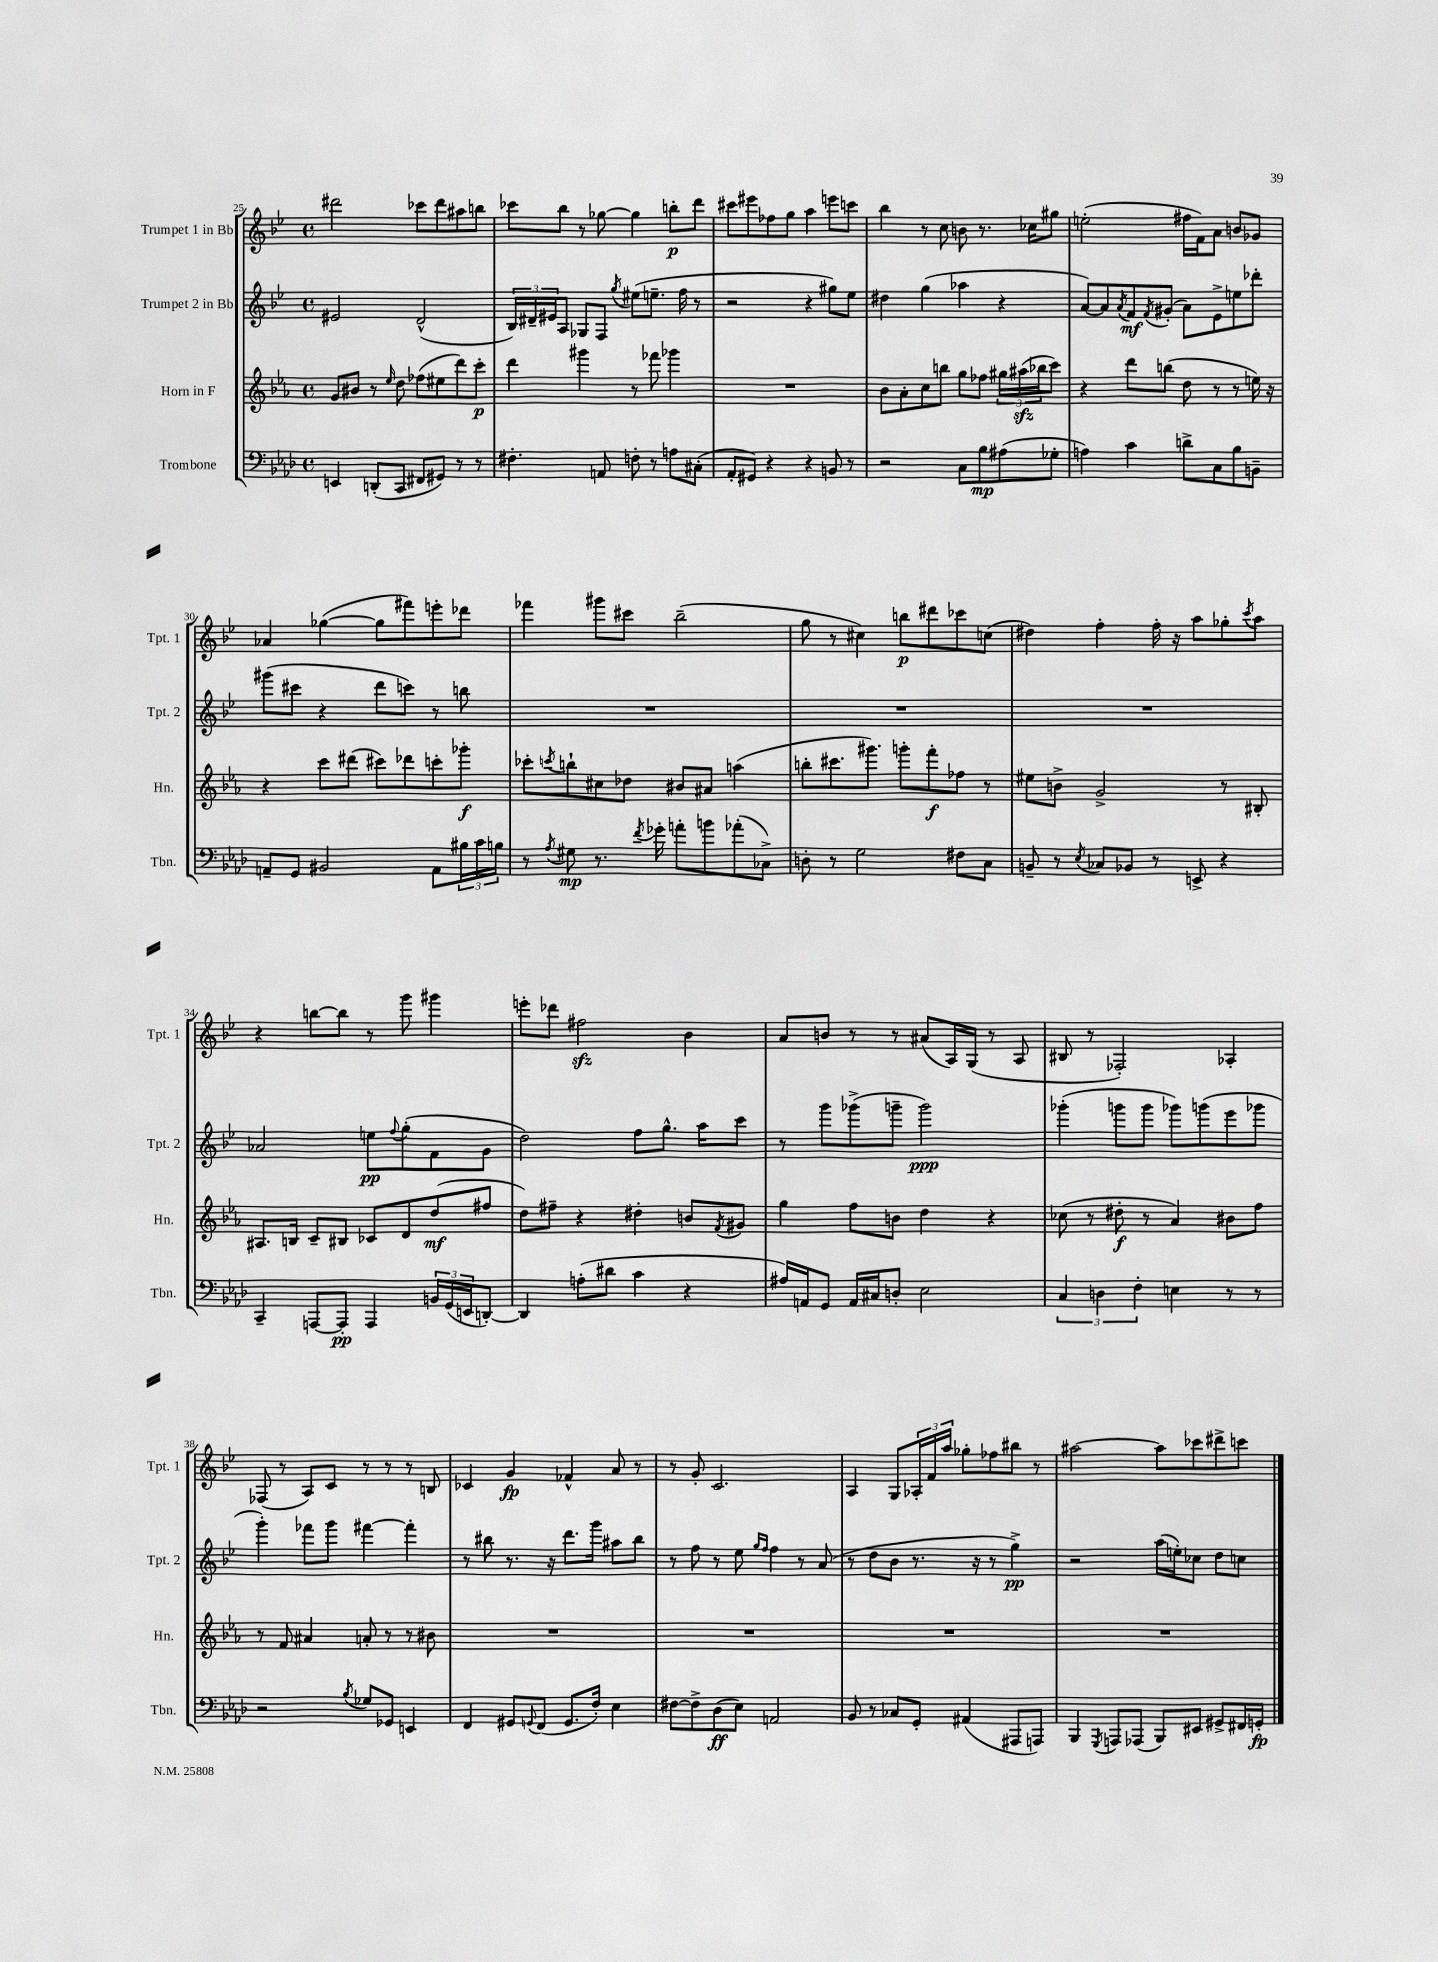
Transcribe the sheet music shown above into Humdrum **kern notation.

**kern	**kern	**kern	**kern
*staff4	*staff3	*staff2	*staff1
*clefF4	*clefG2	*clefG2	*clefG2
*k[b-e-a-d-]	*k[b-e-a-]	*k[b-e-]	*k[b-e-]
*M4/4	*M4/4	*M4/4	*M4/4
*met(c)	*met(c)	*met(c)	*met(c)
4EE/	8g/L	2e#/	2ddd#\
.	8b#/J	.	.
(8DD'/L	8r	.	.
.	16qqee-/	.	.
8CC/J	8dd\	.	.
8FF#/L	(8ff-\L	(2d^^/	8ccc-\L
8GG#/J)	8ee#\	.	8ddd#\
8r	8ddd\)	.	8aa#\
8r	8ccc'\J	.	8bb\J
=	=	=	=
4.F#'\	4ddd\	24B-/LL)	8ccc-\L
.	.	24d#~/	.
.	.	24e#/J	.
.	.	8A/J	8bb-\J
.	4ggg#\	8G-/L	8r
8AA/	.	8F/J	[8gg-\
.	.	8qgg/	.
8F'\	8r	(8ee#\L	4gg-\]
8r	8fff-\	8.ee~\J	.
8A\L	4ggg-\	.	8bb'\L
.	.	16ff\	.
(8C#'\J	.	8r	8ddd\J
=	=	=	=
8AA-'/L	1r	2r	8ccc#\L
8GG#/J)	.	.	8eee#\
4r	.	.	8ff-\
.	.	.	8gg\J
4r	.	4r	4aa\
8BB/	.	8gg#\L)	8eee\L
8r	.	8ee-\J	8ccc\J
=	=	=	=
2r	8b-\L	4dd#\	4bb-\
.	8a-'\	.	.
.	8cc\	(4gg\	8r
.	8bb\J	.	8cc\
8C\L	8gg\L	4aa-\	8b\
8B-\	8ff-\J	.	8.r
(8A#\	24gg#\LL	4r	.
.	(24aa#\	.	.
.	.	.	16cc-\LK
.	24bb-\J	.	.
8G-'\J	8ccc\J)	.	8gg#\J
=	=	=	=
4A\)	4r	[8a/L)	(2ee'\
.	.	8a/]	.
.	.	8qa/	.
4c\	8ddd\L	8f/	.
.	.	8qf/	.
.	(8bb\J	(8g#'/J	.
8d^\L	8dd\	8a\L)	16ff#\LL
.	.	.	16f\J)
8C\	8r	8e-^\	8a\J
8B-\	8r	8ee\	8b/L
8BB~\J	16ee\)	8ddd-'\J	8g-/J
.	16r	.	.
=	=	=	=
8AA~/L	4r	(8ggg#\L	4a-/
8GG/J	.	8ccc#\J	.
2BB#/	8ccc\L	4r	([4gg-\
.	(8ddd#\J	.	.
.	8ccc#\L)	8ddd\L	8gg-\]L
.	8ddd-\	8ccc\J)	8fff#\)
8AA\L	8ccc'\	8r	8eee'\
24B#\L	8ggg-'\J	8bb\	8ddd-\J
24c\	.	.	.
24B\JJ	.	.	.
=	=	=	=
8r	8ccc-'\L	1r	4fff-\
8qA-/	8qccc/	.	.
8G#\	8bb`\	.	.
8.r	8cc#\	.	8ggg#\L
.	8dd-\J	.	8ccc#\J
8qf/	.	.	.
16g-'\	.	.	.
8a'\L	8b#/L	.	(2bb-~\
8b\	8a#/J	.	.
(8a-'\	(4aa\	.	.
8C-^\J)	.	.	.
=	=	=	=
8D'\	8bb'\L	1r	8gg\
8r	8.ccc#\	.	8r
2G\	.	.	4cc#\)
.	8.ggg#\J)	.	.
.	8ggg'\L	.	8bb\L
.	8fff'\	.	8ddd#\
8F#\L	8ff-\J	.	8ccc-\
8C\J	8r	.	(8cc\J
=	=	=	=
8BB~/	8ee#\L	1r	4dd#\)
8r	8b^\J	.	.
8qE-/	.	.	.
8C-/L	2g^/	.	4ff'\
8BB-/J	.	.	.
8r	.	.	16ff'\
.	.	.	16r
8EE^/	.	.	8aa\L
4r	8r	.	8gg-'\
.	.	.	8qccc/
.	8B#'/	.	8aa\J
=	=	=	=
4CC~/	8.A#/L	2a-/	4r
.	16B/Jk	.	.
[8AAA/L	8c~/L	.	[8bb\L
8AAA'/]J	8B#/J	.	8bb\]J
4AAA/	8c-/L	8ee\L	8r
.	.	8qqff/	.
.	8d/	(8gg'\	8ggg\
24BB/LL	(8dd/	8f\	4ggg#\
(24GG/	.	.	.
24EE/J	.	.	.
[8DD'/J)	8ff#/J	8g\J	.
=	=	=	=
4DD/]	8dd\L)	2dd\)	8eee'\L
.	8ff#~\J	.	8ddd-\J
(8A'\L	4r	.	2ff#\
8d#\J	.	.	.
4c\	4dd#'\	8ff\L	.
.	.	8.gg^^\J	.
4r	8b/L	.	4b-\
.	.	16aa\LK	.
.	8qf/	.	.
.	8g#/J	8ccc\J	.
=	=	=	=
16A#/LL)	4gg\	8r	8a/L
16AA/J	.	.	.
8GG/J	.	8ggg\L	8b/J
16AA/LL	8ff\L	(8ggg-^\	8r
16C#/J	.	.	.
8D'/J	8b\J	8ggg~\J	8r
2E-\	4dd\	2ggg\)	(8a#/L
.	.	.	16A/L)
.	.	.	(16G/JJ
.	4r	.	8r
.	.	.	8A/
=	=	=	=
6C/	(8cc-\	(4ggg-'\	8B#/
.	8r	.	8r
6D\	.	.	.
.	8dd#'\	8ggg\L	2F-'/)
6F'\	.	.	.
.	8r	8ggg\J	.
4E\	4a-/)	8ggg-\L)	.
.	.	(8ggg\	.
8r	8b#\L	8eee-\	4A-'/
8r	8ff\J	8ggg-\J	.
=	=	=	=
2r	8r	4ggg'\)	(8F-/
.	8f/	.	8r
.	4a#/	8fff-\L	8A/L)
.	.	8ggg\J	8c/J
8qB-/	.	.	.
8G-/L	8a'/	[4fff#\	8r
8GG-/J	8r	.	8r
4EE/	8r	4fff#'\]	8r
.	8b#\	.	8B/
=	=	=	=
4FF/	1r	8r	4c-/
.	.	8bb#\	.
8GG#/L	.	8.r	4g/
8qqGG/	.	.	.
(8FF/J	.	.	.
.	.	16r	.
8.GG/L	.	8.ddd\L	4f-^^/
16F'/Jk)	.	16ggg\Jk	.
4E-\	.	8aa#\L	8a/
.	.	8bb#\J	8r
=	=	=	=
[8F#\L	1r	8r	8r
8F#^\]	.	8ff\	8g'/
(8D-\	.	8r	2.c/
8E-\J)	.	8ee-\	.
.	.	16qqgg/LL	.
.	.	16qqff/JJ	.
2AA/	.	4ff\	.
.	.	8r	.
.	.	(8a/	.
=	=	=	=
8BB-/	1r	8r	4A/
8r	.	8dd\L	.
8C-/L	.	8b-\J	8G/L
8GG'/J	.	8.r	24A-'/L
.	.	.	24f/
.	.	.	24aa/JJ
(4AA#/	.	.	8gg-'\L
.	.	16r	.
.	.	8r	8ff-\
8AAA#/L	.	4gg^\)	8bb#\J
8AAA/J)	.	.	8r
=	=	=	=
4BBB-/	1r	2r	[2aa#\
8qGGG/	.	.	.
8AAA/L	.	.	.
(8AAA-/J	.	.	.
8BBB-/L)	.	(16aa\LL	8aa#\]L
.	.	16ee'\J)	.
8EE#/J	.	8cc-\J	8ccc-\
8GG#^/L	.	8dd\L	8ddd#^\
16FF#/L	.	8cc\J	8ccc\J
16GG'/JJ	.	.	.
==	==	==	==
*-	*-	*-	*-
